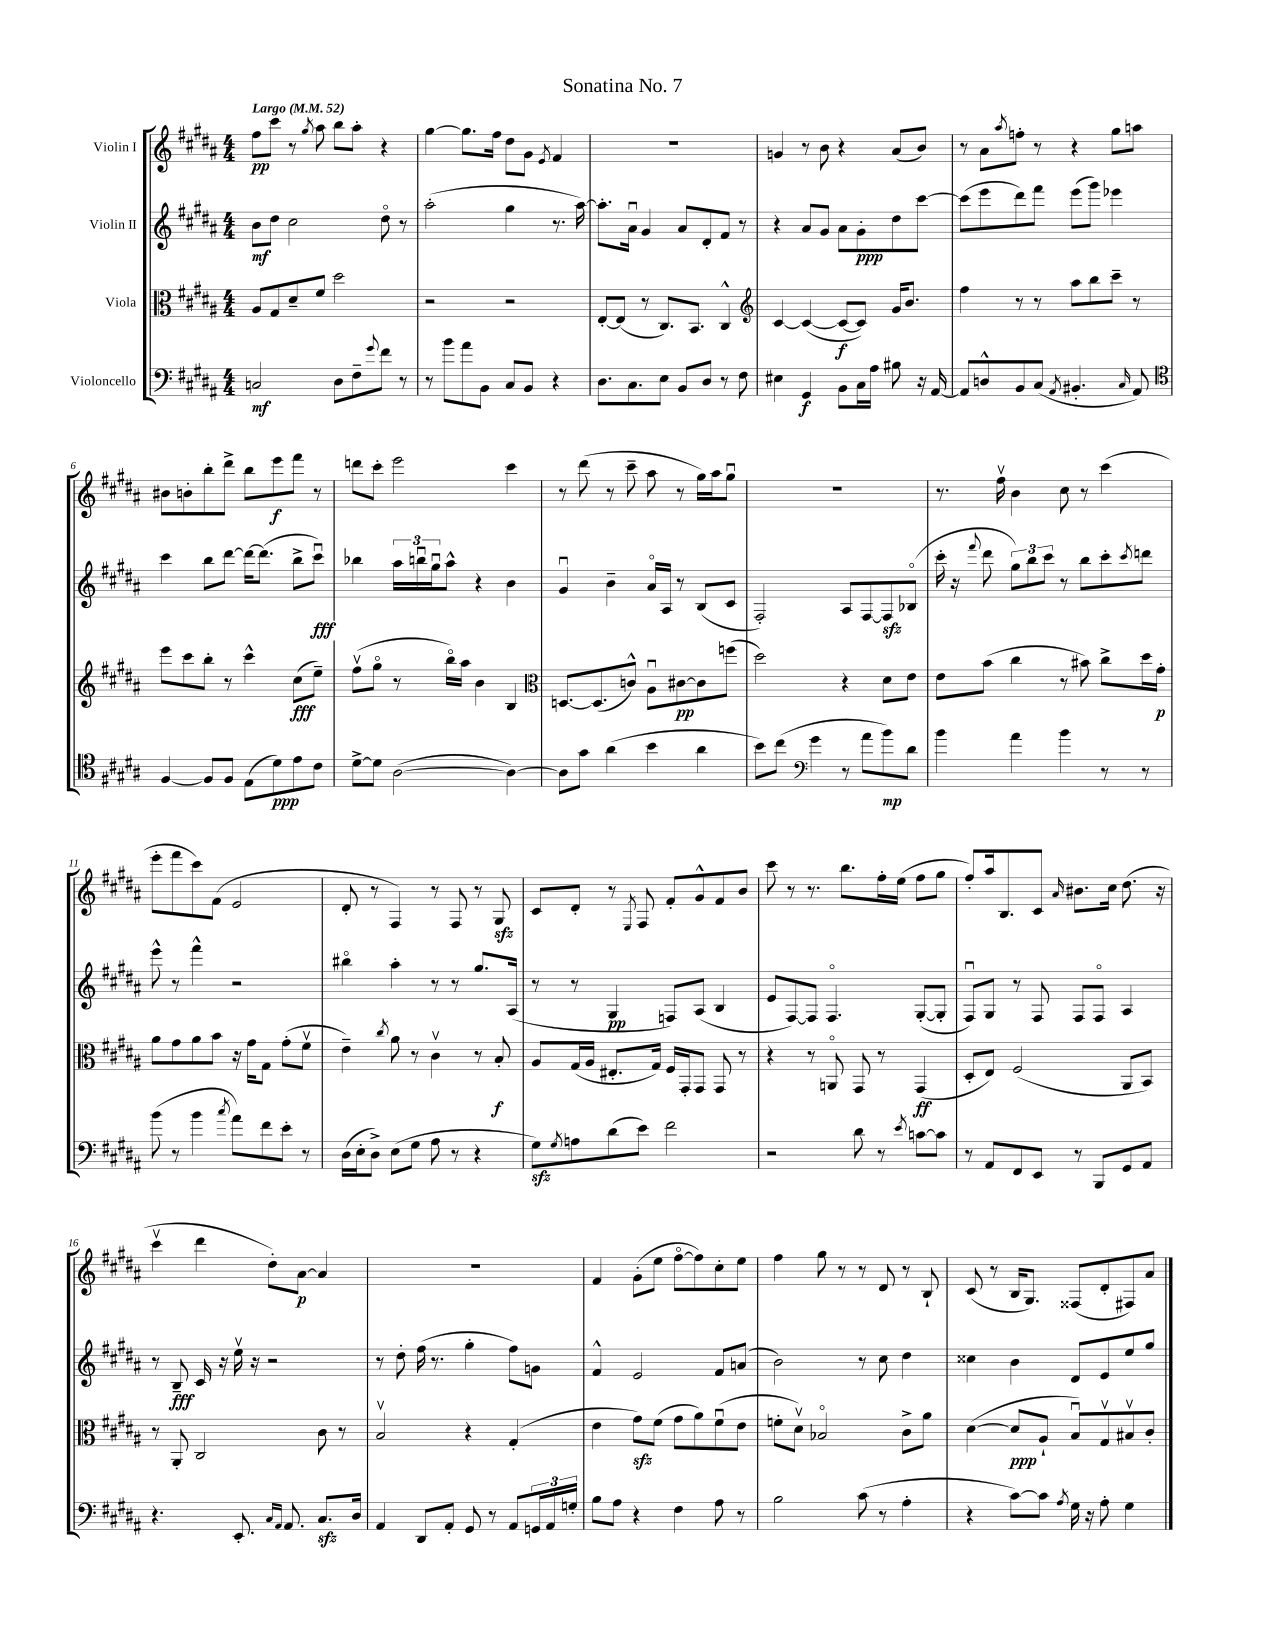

**kern	**dynam	**kern	**dynam	**kern	**dynam	**kern	**dynam
*part4	*part4	*part3	*part3	*part2	*part2	*part1	*part1
*staff4	*staff4	*staff3	*staff3	*staff2	*staff2	*staff1	*staff1
*I"Violoncello	*	*I"Viola	*	*I"Violin II	*	*I"Violin I	*
*clefF4	*	*clefC3	*	*clefG2	*	*clefG2	*
*k[f#c#g#d#a#]	*	*k[f#c#g#d#a#]	*	*k[f#c#g#d#a#]	*	*k[f#c#g#d#a#]	*
*M4/4	*	*M4/4	*	*M4/4	*	*M4/4	*
*MM52	*	*MM52	*	*MM52	*	*MM52	*
=1	=1	=1	=1	=1	=1	=1	=1
!	!	!	!	!	!	!LO:TX:a:B:t=Largo	!
2Cn/	mf	8A#/L	.	8b\L	mf	8ff#\L	pp
.	.	8G#/	.	8dd#\J	.	8ccc#\J	.
.	.	8d#~/	.	2cc#\	.	8r	.
.	.	.	.	.	.	8qgg#/	.
.	.	8f#/J	.	.	.	8aa#\	.
8D#\L	.	2dd#\	.	.	.	8bb\L	.
8F#~\	.	.	.	.	.	8aa#'\J	.
8qqg#/	.	.	.	.	.	.	.
8f#\J	.	.	.	8dd#\	.	4r	.
8r	.	.	.	8r	.	.	.
=2	=2	=2	=2	=2	=2	=2	=2
8r	.	2r	.	(2aa#'\	.	[4gg#\	.
8b\L	.	.	.	.	.	.	.
8a#\	.	.	.	.	.	8.gg#\L]	.
8BB\J	.	.	.	.	.	.	.
.	.	.	.	.	.	16ff#\Jk	.
8C#/L	.	2r	.	4gg#\	.	8dd#\L	.
8BB/J	.	.	.	.	.	8g#\J	.
.	.	.	.	.	.	8qe/	.
4r	.	.	.	8.r	.	4f#/	.
.	.	.	.	[16aa#\)	.	.	.
=3	=3	=3	=3	=3	=3	=3	=3
8.D#\L	.	[8E'/L	.	8.aa#'\L]	.	1r	.
.	.	(8E/J]	.	.	.	.	.
8.C#\	.	.	.	16a#u\Jk	.	.	.
.	.	8r	.	4g#/	.	.	.
8E\J	.	8.C#/L)	.	.	.	.	.
8BB/L	.	.	.	8a#/L	.	.	.
.	.	8.BB/J	.	.	.	.	.
8D#/J	.	.	.	8d#'/	.	.	.
8r	.	4C#^^/	.	8f#/J	.	.	.
8F#\	.	.	.	8r	.	.	.
=4	=4	=4	=4	=4	=4	=4	=4
*	*	*clefG2	*	*	*	*	*
4E#X\	.	[4c#/	.	4r	.	4gn/	.
4GG#/	f	(4c#/_	.	8a#/L	.	8r	.
.	.	.	.	8g#/J	.	8b\	.
8BB\L	.	8c#/L_	f	8a#\L	.	4r	.
16C#\L	.	8c#/J])	.	8g#'\	ppp	.	.
16A#\JJ	.	.	.	.	.	.	.
8B#X\	.	16g#/KL	.	8dd#\	.	(8a#/L	.
.	.	8.b/J	.	.	.	.	.
16r	.	.	.	[8ccc#\J	.	8b/J)	.
[16AA#/	.	.	.	.	.	.	.
=5	=5	=5	=5	=5	=5	=5	=5
8AA#/L]	.	4ff#\	.	(8ccc#\L]	.	8r	.
8Dn^^/	.	.	.	8eee\	.	8a#\L	.
.	.	.	.	.	.	8qaa#/	.
8BB/	.	8r	.	8ddd#\)	.	8ffn'\J	.
(8C#/J	.	8r	.	8fff#\J	.	8r	.
8qAA#/	.	.	.	.	.	.	.
4.BB#X'/	.	8aa#\L	.	(8eee\L	.	4r	.
.	.	8bb\	.	8ggg#\J)	.	.	.
.	.	8ccc#~\J	.	4eee-X\	.	8gg#\L	.
16qqC#/	.	.	.	.	.	.	.
8AA#/)	.	8r	.	.	.	8aan\J	.
!!LO:LB:g=z
=6	=6	=6	=6	=6	=6	=6	=6
*clefC4	*	*	*	*	*	*	*
[4F#/	.	8eee\L	.	4ccc#\	.	8b#X\L	.
.	.	8ccc#\	.	.	.	8bn'\	.
8F#/L]	.	8bb'\J	.	8bb\L	.	8bb'\	.
8F#/J	.	8r	.	[8ddd#\J	.	8ddd#^\J	.
(8E\L	.	4ccc#^^\	.	16ddd#\KL_	.	8bb\L	.
.	.	.	.	(8.ddd#\J]	.	.	.
8d#\)	ppp	.	.	.	.	8eee\	f
8e\	.	(8cc#\L	fff	8bb^\L	.	8fff#\J	.
8c#\J	.	8ee~\J)	.	8ccc#u\J)	fff	8r	.
=7	=7	=7	=7	=7	=7	=7	=7
[8d#^\L	.	(8ff#v\L	.	4bb-X\	.	8dddn\L	.
8d#\J]	.	8gg#\J	.	.	.	8ccc#'\J	.
([2A#\	.	8r	.	24aa#\LL	.	2eee\	.
.	.	.	.	24bbnu\	.	.	.
.	.	.	.	24gg#u\J	.	.	.
.	.	16bb\LL)	.	8aa#^^\J	.	.	.
.	.	16aa#\JJ	.	.	.	.	.
.	.	4b\	.	4r	.	.	.
4A#\_)	.	4B/	.	4b\	.	4ccc#\	.
=8	=8	=8	=8	=8	=8	=8	=8
*	*	*clefC3	*	*	*	*	*
8A#\L]	.	[8.Dn/L	.	4g#u/	.	8r	.
8g#\J	.	.	.	.	.	(8ddd#\	.
.	.	(8.D/]	.	.	.	.	.
(4a#\	.	.	.	4b~\	.	8r	.
.	.	8cn^^/J)	.	.	.	8ccc#~\	.
4b\	.	8A#u\L	.	16a#/LL	.	8aa#\	.
.	.	.	.	16A#/JJ	.	.	.
.	.	[8c#X\	pp	8r	.	8r	.
4a#\	.	8c#\]	.	(8B/L	.	16gg#\LL)	.
.	.	.	.	.	.	16aa#\J	.
.	.	(8ffn\J	.	8c#/J	.	8gg#u\J	.
=9	=9	=9	=9	=9	=9	=9	=9
8b\L)	.	2dd#\)	.	2F#'/)	.	1r	.
(8cc#\J	.	.	.	.	.	.	.
*clefF4	*	*	*	*	*	*	*
4g#\	.	.	.	.	.	.	.
8r	.	4r	.	8A#/L	.	.	.
8a#\L	.	.	.	[8F#/	.	.	.
8b\)	mp	8d#\L	.	8F#zz/]	.	.	.
8d#\J	.	8e\J	.	(8B-X/J	.	.	.
=10	=10	=10	=10	=10	=10	=10	=10
4b\	.	8e\L	.	16ccc#'\	.	8.r	.
.	.	.	.	16r	.	.	.
.	.	.	.	8qqfff#/	.	.	.
.	.	(8b\J	.	8ddd#\	.	.	.
.	.	.	.	.	.	16ff#v\	.
4a#\	.	4cc#\	.	12gg#\L)	.	4b\	.
.	.	.	.	12bb\	.	.	.
.	.	.	.	12ccc#\J	.	.	.
4b\	.	8r	.	8r	.	8cc#\	.
.	.	8b#X\)	.	8bb\L	.	8r	.
8r	.	8cc#^\L	.	8ccc#'\	.	(4ccc#\	.
.	.	.	.	8qccc#/	.	.	.
8r	.	16dd#\L	.	8dddn\J	.	.	.
.	.	16g#'\JJ	p	.	.	.	.
!!LO:LB:g=z
=11	=11	=11	=11	=11	=11	=11	=11
(8b\	.	8a#\L	.	8eee^^\	.	8eee'\L	.
8r	.	8g#\	.	8r	.	8fff#\	.
4b\	.	8a#\	.	4fff#^^\	.	8ccc#\)	.
.	.	8b\J	.	.	.	(8f#\J	.
8qcc#/	.	.	.	.	.	.	.
8a#\L)	.	16r	.	2r	.	2e/	.
.	.	16g#\KL	.	.	.	.	.
8f#\	.	8G#\J	.	.	.	.	.
8e'\J	.	(8g#'\L	.	.	.	.	.
8r	.	8f#v\J	.	.	.	.	.
=12	=12	=12	=12	=12	=12	=12	=12
(16D#\LL	.	4e~\)	.	4bb#X\	.	8d#'/	.
16E'\J	.	.	.	.	.	.	.
8D#^\J)	.	.	.	.	.	8r	.
.	.	8qcc#/	.	.	.	.	.
(8E\L	.	8a#\	.	4aa#'\	.	4F#/)	.
8G#\J	.	8r	.	.	.	.	.
8A#\	.	4c#v\	.	8r	.	8r	.
8r	.	.	.	8r	.	8F#/	.
4r	.	8r	.	8.gg#/L	.	8r	.
.	.	8B'/	f	.	.	8G#zz/	.
.	.	.	.	(16A#/Jk	.	.	.
=13	=13	=13	=13	=13	=13	=13	=13
8G#zz\L)	.	8A#/L	.	8r	.	8c#/L	.
8qG#/	.	.	.	.	.	.	.
8An\	.	(16G#/L	.	8r	.	8d#'/J	.
.	.	16A#/JJ	.	.	.	.	.
(8d#\	.	8.E#X'/L	.	4G#/	pp	8r	.
.	.	.	.	.	.	8qE/	.
8e\J)	.	.	.	.	.	8F#/	.
.	.	16G#/Jk)	.	.	.	.	.
2f#\	.	16F#/LL	.	8Fn/L)	.	8f#'/L	.
.	.	16GG#'/J	.	.	.	.	.
.	.	8GG#/J	.	(8A#/J	.	8g#^^/	.
.	.	8GG#/	.	4B/	.	8f#/	.
.	.	8r	.	.	.	8b/J	.
=14	=14	=14	=14	=14	=14	=14	=14
2r	.	4r	.	8e/L	.	8ccc#\	.
.	.	.	.	[8F#/)	.	8r	.
.	.	8r	.	8F#/J]	.	8.r	.
.	.	8AAn/	.	4.F#/	.	.	.
.	.	.	.	.	.	8.bb\L	.
8d#\	.	8GG#/	.	.	.	.	.
8r	.	8r	.	.	.	16ff#'\L	.
.	.	.	.	.	.	(16ee\JJ	.
8qe/	.	.	.	.	.	.	.
[8cn\L	.	(4GG#/	ff	([8G#'/L	.	8ff#\L	.
8c\J]	.	.	.	8G#'/J]	.	8gg#\J	.
=15	=15	=15	=15	=15	=15	=15	=15
8r	.	8D#'/L	.	8F#u/L)	.	8ff#'/L)	.
8AA#/L	.	8E/J)	.	8G#/J	.	16aa#/k	.
.	.	.	.	.	.	8.B/	.
8FF#/	.	(2F#/	.	8r	.	.	.
8EE/J	.	.	.	8F#/	.	8c#/J	.
.	.	.	.	.	.	16qqa#/	.
8r	.	.	.	8F#/L	.	8.b#X\L	.
8BBB/L	.	.	.	8F#/J	.	.	.
.	.	.	.	.	.	16cc#\Jk	.
8GG#/	.	8AA#/L	.	4A#/	.	(8.dd#\	.
8AA#/J	.	8BB/J)	.	.	.	.	.
.	.	.	.	.	.	16r	.
!!LO:LB:g=z
=16	=16	=16	=16	=16	=16	=16	=16
4.r	.	8r	.	8r	.	4ccc#v\	.
.	.	8AA#'/	.	8B~/	fff	.	.
.	.	2C#/	.	16c#/	.	4ddd#\	.
.	.	.	.	16r	.	.	.
8.EE'/	.	.	.	16eev\	.	.	.
.	.	.	.	16r	.	.	.
.	.	.	.	2r	.	8dd#'\L)	.
16qqC#/LL	.	.	.	.	.	.	.
16qqAA#/JJ	.	.	.	.	.	.	.
8.AA#/	.	.	.	.	.	.	.
.	.	.	.	.	.	[8a#\J	p
8.C#zz/L	.	8c#\	.	.	.	4a#/]	.
.	.	8r	.	.	.	.	.
16D#/Jk	.	.	.	.	.	.	.
=17	=17	=17	=17	=17	=17	=17	=17
4AA#/	.	2Bv/	.	8r	.	1r	.
.	.	.	.	8dd#'\	.	.	.
8DD#/L	.	.	.	(16ff#\	.	.	.
.	.	.	.	8.r	.	.	.
8AA#'/J	.	.	.	.	.	.	.
8GG#/	.	4r	.	4gg#'\	.	.	.
8r	.	.	.	.	.	.	.
8AA#/L	.	(4G#'/	.	8ff#\L)	.	.	.
24GGn/L	.	.	.	8gn\J	.	.	.
24AA#/	.	.	.	.	.	.	.
24Gn'/JJ	.	.	.	.	.	.	.
=18	=18	=18	=18	=18	=18	=18	=18
8B\L	.	4e\	.	4f#^^/	.	4f#/	.
8A#\J	.	.	.	.	.	.	.
4r	.	8g#zz\L)	.	2e/	.	(8g#'\L	.
.	.	(8f#\J	.	.	.	8ee\J	.
4F#\	.	8g#\L	.	.	.	[8ff#\L	.
.	.	8a#\)	.	.	.	8ff#\])	.
8A#\	.	(8f#u\	.	8f#/L	.	8cc#'\	.
8r	.	8e\J	.	(8an/J	.	8ee\J	.
=19	=19	=19	=19	=19	=19	=19	=19
2B\	.	8fn'\L	.	2b\)	.	4ff#\	.
.	.	8d#v\J)	.	.	.	.	.
.	.	2B-X/	.	.	.	8gg#\	.
.	.	.	.	.	.	8r	.
(8c#\	.	.	.	8r	.	8r	.
8r	.	.	.	8cc#\	.	8d#/	.
4A#'\	.	8c#^\L	.	4dd#\	.	8r	.
.	.	8a#\J	.	.	.	8B`/	.
=20	=20	=20	=20	=20	=20	=20	=20
4r	.	([4d#\	.	4cc##X\	.	(8c#/	.
.	.	.	.	.	.	8r	.
[8c#\L)	.	8d#/L]	ppp	4b\	.	16B/KL	.
.	.	.	.	.	.	8.G#/J)	.
8c#\J]	.	8A#`/J	.	.	.	.	.
8qA#/	.	.	.	.	.	.	.
16G#\	.	8Bu/L)	.	8d#/L	.	(8F##X/L	.
16r	.	.	.	.	.	.	.
8A#'\	.	8G#v/	.	8e/	.	8d#'/	.
4G#\	.	8B#Xv/	.	8ee/	.	8F#X/)	.
.	.	8c#'/J	.	8gg#/J	.	8a#/J	.
==	==	==	==	==	==	==	==
*-	*-	*-	*-	*-	*-	*-	*-
